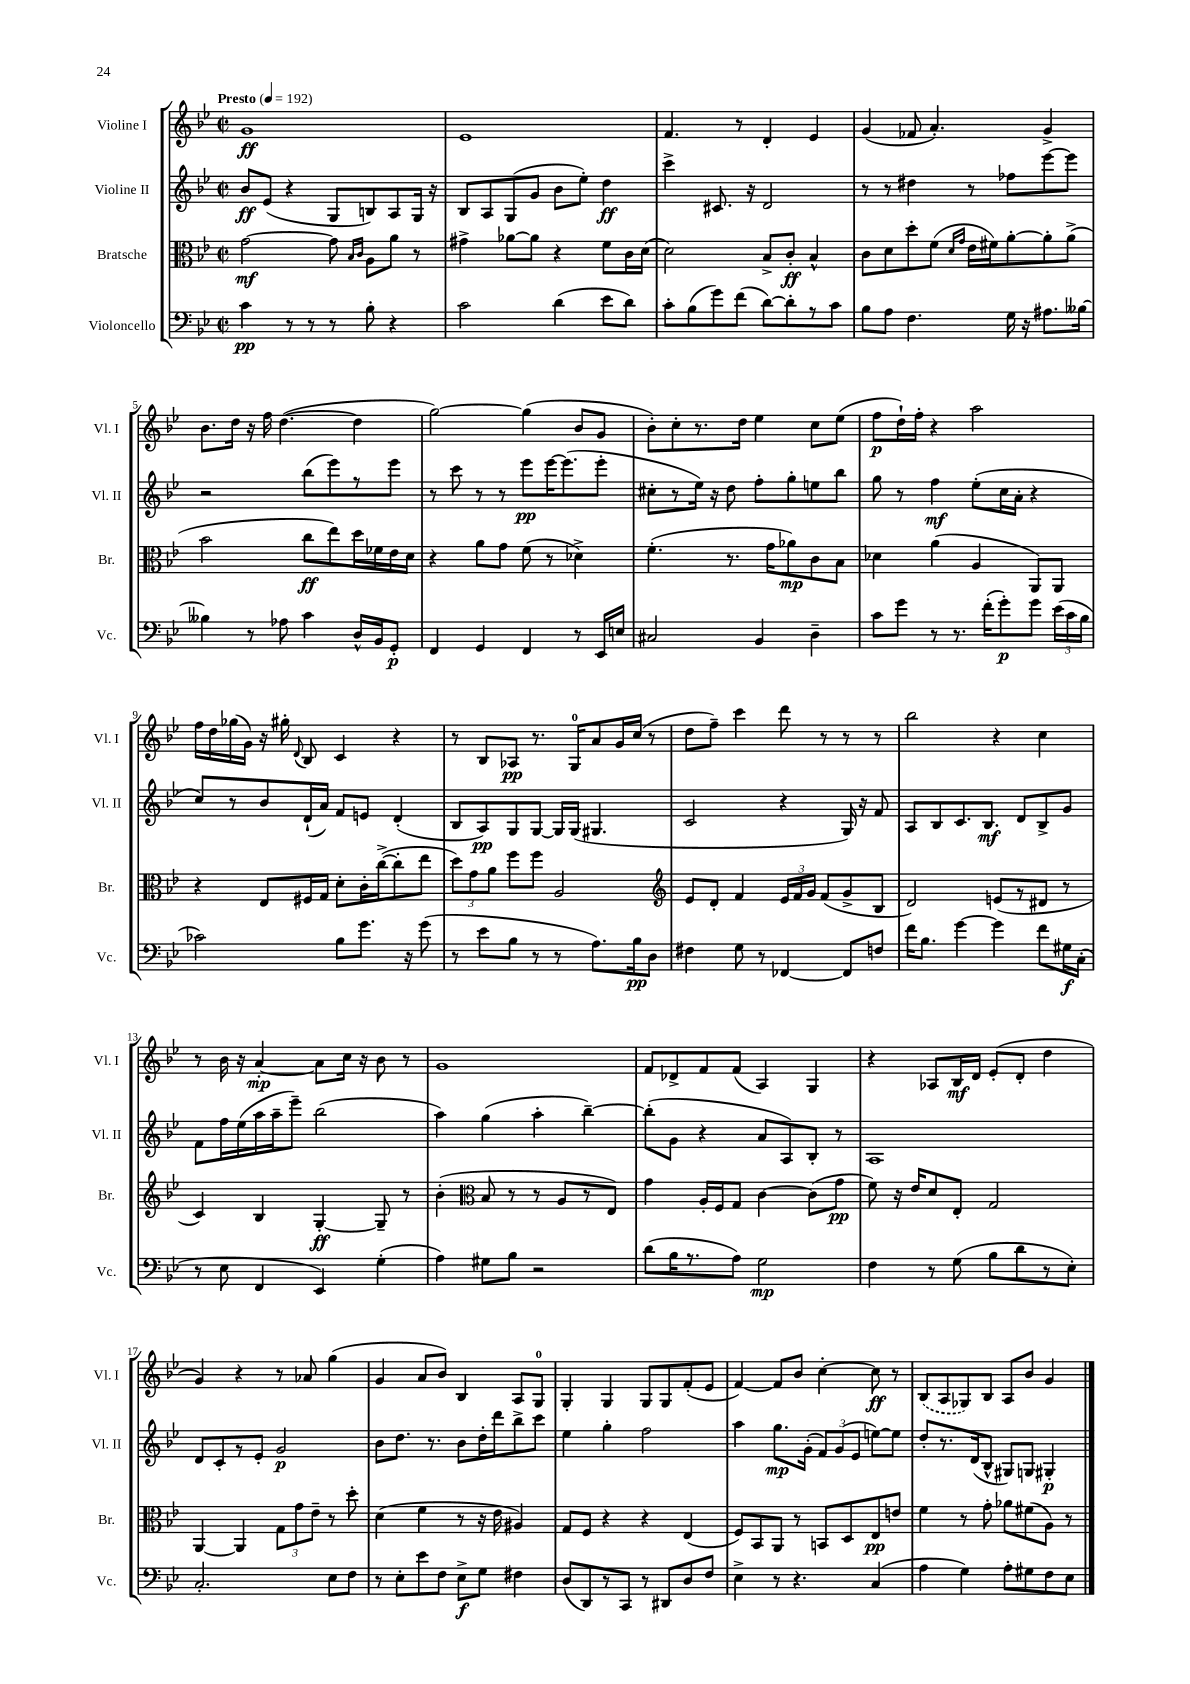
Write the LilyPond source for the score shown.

<<
\new StaffGroup <<
\new Staff = "s0" \with { instrumentName = "Violine I" shortInstrumentName = "Vl. I" } {
    \clef treble \key bes \major \defaultTimeSignature \time 2/2 \tempo "Presto" 4 = 192
    \autoBeamOff g'1\ff |
    ees'1 |
    f'4. r8 d'4-. ees'4 |
    g'4( fes'8 a'4.-.) g'4-> |
    bes'8.[ d''16] r16 f''16 d''4.~( d''4 |
    g''2~) g''4( bes'8[ g'8] |
    bes'8[-.) c''8-. r8. d''16] ees''4 c''8[ ees''8]( |
    f''8[\p d''16-!) f''16]-. r4 a''2 |
    f''16[ d''16 ges''16( g'16]) r16 gis''16-. \appoggiatura { d'8 } bes8 c'4 r4 |
    r8 bes8[ aes8]\pp r8. g16[-0 a'8 g'16 c''16]( r8 |
    d''8[ f''8]--) c'''4 d'''8 r8 r8 r8 |
    bes''2 r4 c''4 |
    r8 bes'16 r16 a'4~-.\mp a'8[ c''16] r16 bes'8 r8 |
    g'1 |
    f'8[ des'8-> f'8 f'8]( a4) g4 |
    r4 aes8[ bes16\mf d'16] ees'8[-.( d'8]-. d''4 |
    g'4) r4 r8 aes'8 g''4( |
    g'4 a'8[ bes'8]) bes4 a8[ g8]-0 |
    g4-. g4 g8[ g8 f'8-.( ees'8] |
    f'4~) f'8[ bes'8] c''4~-. c''8\ff r8 |
    \once \slurDashed bes8[( a8 ges8) bes8] a8[ bes'8] g'4 \bar "|." |
}
\new Staff = "s1" \with { instrumentName = "Violine II" shortInstrumentName = "Vl. II" } {
    \clef treble \key bes \major \defaultTimeSignature \time 2/2
    \autoBeamOff bes'8[\ff ees'8]( r4 g8[ b8) a8 g16] r16 |
    bes8[ a8 g8( g'8] bes'8[ ees''8]-.) d''4\ff |
    c'''4-> cis'8. r16 d'2 |
    r8 r8 dis''4 r8 fes''8[ ees'''8~ ees'''8] |
    r2 bes''8[( ees'''8) r8 ees'''8] |
    r8 c'''8 r8 r8 ees'''8[\pp ees'''16~ ees'''8.( ees'''8]-. |
    cis''8[-. r8 ees''16]) r16 d''8 f''8[-. g''8-. e''8 bes''8] |
    g''8 r8 f''4\mf ees''8[-.( c''16 a'16]-. r4 |
    c''8[) r8 bes'8 d'16-!( a'16]) f'8[ e'8] d'4-.( |
    bes8[ a8\pp) g8 g8]~ g16[ g16]( gis4. |
    c'2 r4 g16) r16 f'8 |
    a8[ bes8 c'8. bes8.]\mf d'8[ bes8-> g'8] |
    f'8[ f''16 ees''16( a''16 a''16-- ees'''8]--) bes''2( |
    a''4) g''4( a''4-. bes''4~--) |
    bes''8[-.( g'8] r4 a'8[ a8) bes8]-. r8 |
    a1 |
    d'8[ c'8-. r8 ees'8]-. g'2\p |
    bes'8[ d''8.] r8. bes'8[ d''16-. d'''16 bes''8-> c'''8] |
    ees''4 g''4-. f''2 |
    a''4 g''8.[\mp g'16]-.( \tuplet 3/2 { f'8[) g'8( ees'8] } e''8[~) e''8] |
    d''8[-. r8. d'16( bes8]-^ gis8[) g8] gis4-.\p \bar "|." |
}
\new Staff = "s2" \with { instrumentName = "Bratsche" shortInstrumentName = "Br." } {
    \clef alto \key bes \major \defaultTimeSignature \time 2/2
    \autoBeamOff g'2~\mf g'8 \grace { bes16[ c'16] } a8[ a'8] r8 |
    gis'4-> aes'8[~ aes'8] r4 f'8[ c'16 d'16]( |
    d'2) bes8[-> c'8]-.\ff bes4-^ |
    c'8[ d'8 d''8-. f'8]( \grace { d'16[ g'16] } ees'16[ fis'16) a'8~-. a'8-. a'8]->( |
    bes'2 c''8[\ff ees''8) d''16 fes'16 ees'16 d'16] |
    r4 a'8[ g'8] f'8( r8 des'4->) |
    f'4.-.( r8. g'16[ aes'8\mp) c'8 bes8] |
    des'4 a'4( a4 a,8[) a,8] |
    r4 ees8[ fis16 g16] d'8[-. c'16-. c''16~->( c''8-. ees''8] |
    \tuplet 3/2 { d''8[) g'8 a'8] } f''8[ f''8] a2 |
    \clef treble ees'8[ d'8]-. f'4 \tuplet 3/2 { ees'16[ f'16 g'16] } f'8[( g'8-> bes8] |
    d'2) e'8[( r8 dis'8] r8 |
    c'4) bes4 g4~-.\ff g8-- r8 |
    bes'4-.( \clef alto bes8 r8 r8 a8[ r8 ees8]) |
    g'4 a16[-. f16 g8] c'4~ c'8[( g'8]\pp |
    f'8) r16 ees'16[ d'8 ees8]-. g2 |
    a,4~ a,4 \tuplet 3/2 { g8[ g'8 ees'8]-- } r8 d''8-. |
    d'4( f'4 r8 r16 ees'16 ais4) |
    g8[ f8] r4 r4 ees4( |
    f8[) bes,8 a,8] r8 b,8[ d8 ees8\pp e'8] |
    f'4 r8 g'8-. aes'8[ fis'8( a8]) r8 \bar "|." |
}
\new Staff = "s3" \with { instrumentName = "Violoncello" shortInstrumentName = "Vc." } {
    \clef bass \key bes \major \defaultTimeSignature \time 2/2
    \autoBeamOff c'4\pp r8 r8 r8 bes8-. r4 |
    c'2 d'4( ees'8[ d'8]) |
    c'8[-. bes8( g'8) f'8]( d'8[~) d'8-. r8 c'8] |
    bes8[ a8] f4. g16 r16 ais8.[ beses16]~ |
    beses4 r8 aes8 c'4 d16[-^ bes,16 g,8]-.\p |
    f,4 g,4 f,4 r8 ees,16[ e16] |
    cis2 bes,4 d4-- |
    c'8[ g'8] r8 r8. f'16[-.( g'8-.\p) g'8] \tuplet 3/2 { ees'16[( c'16 bes16] } |
    ces'2) bes8[ g'8.] r16 g'8( |
    r8 ees'8[ bes8] r8 r8 a8.[) bes16\pp d8] |
    fis4 g8 r8 fes,4~ fes,8[ f8] |
    f'16[ bes8.] g'4~ g'4 f'8[ gis16\f c16]-.( |
    r8 ees8 f,4 ees,4) g4-.( |
    a4) gis8[ bes8] r2 |
    d'8[( bes16 r8. a8]) g2\mp |
    f4 r8 g8( bes8[ d'8 r8 ees8]-.) |
    c2.-. ees8[ f8] |
    r8 ees8[-. ees'8 f8] ees8[->\f g8] fis4 |
    d8[( d,8) r8 c,8] r8 dis,8[ d8 f8] |
    ees4-> r8 r4. c4( |
    a4 g4) a8[-. gis8 f8 ees8] \bar "|." |
}
>>
>>
